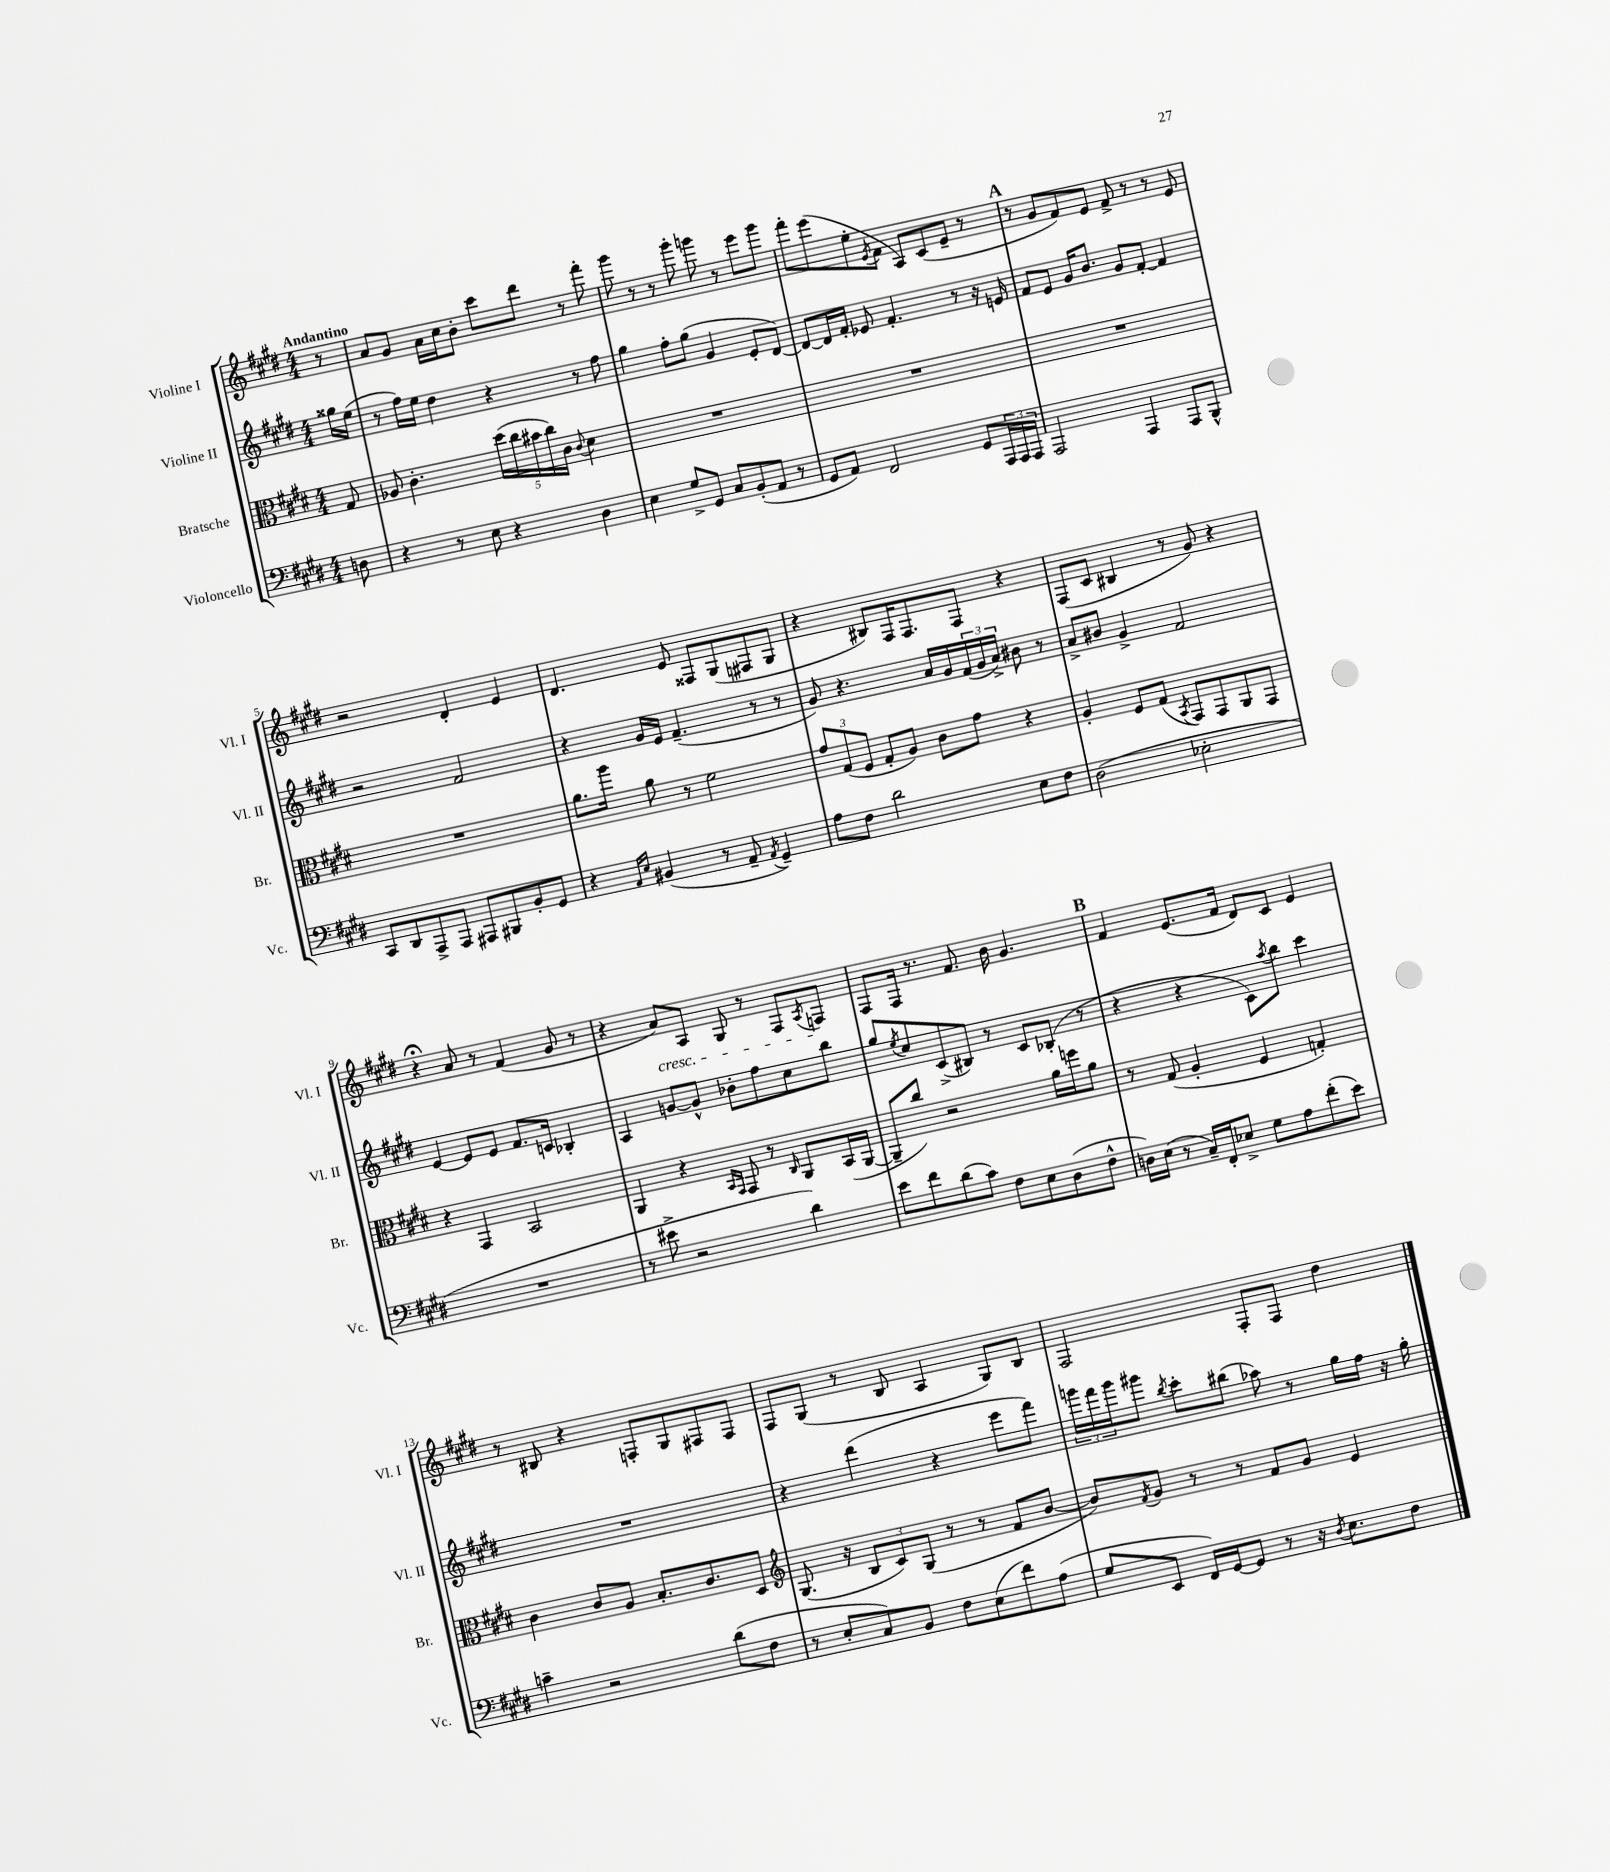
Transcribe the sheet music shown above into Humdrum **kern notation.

**kern	**kern	**kern	**kern
*staff4	*staff3	*staff2	*staff1
*clefF4	*clefC3	*clefG2	*clefG2
*k[f#c#g#d#]	*k[f#c#g#d#]	*k[f#c#g#d#]	*k[f#c#g#d#]
*M4/4	*M4/4	*M4/4	*M4/4
8D\	8G#/	16gg##\LL	8r
.	.	(16ee\JJ	.
=	=	=	=
4r	8A-/	8r	8a/L
.	4.c#'\	16ff#\LL)	8g#/J
.	.	16ee\JJ	.
8r	.	4dd#\	16a\LL
.	.	.	16cc#\J
8E\	.	.	8b'\J
4r	(20dd#\LL	4r	8ccc#\L
.	20cc#\	.	.
.	20b#\	.	.
.	.	.	8ddd#\J
.	20cc#\)	.	.
.	20c#\JJ	.	.
.	8qqc#/	.	.
4D#\	4d#\	8r	8r
.	.	8ff#\	8fff#'\
=	=	=	=
4E\	1r	4gg#\	8ggg#\
.	.	.	8r
8G#^/L	.	8ff#'\L	8r
8GG#/J	.	(8gg#\J	8ggg#'\
8C#/L	.	4g#/	8ggg\
(8BB'/	.	.	8r
8AA/J	.	8e'/L	8eee\L
8r	.	[8d#/J)	8ggg\J
=	=	=	=
8GG#/L	1r	8d#/_L	8fff#'\L
8AA/J)	.	16d#/]L	(8eee\
.	.	16f#'/JJ	.
2FF#/	.	8e-/	8ee'\
.	.	.	8qe/
.	.	4.f#'/	8f#\J
.	.	.	8A/L)
.	.	.	(8c#/
8GG#/L	.	8r	8e~/J
24AAA/L	.	16r	8r
24AAA/	.	.	.
.	.	16e/	.
24AAA/JJ	.	.	.
=	=	=	=
2AAA/	1r	8f#/L	8r
.	.	8e/J	8g#/L
.	.	16g#/LK	8f#/)
.	.	8.b/J	.
.	.	.	8e/J
4AAA/	.	8g#/L	8f#^/
.	.	[8f#'/J	8r
8AAA/L	.	4f#/]	8r
8BBB^^/J	.	.	8e/
=	=	=	=
8CC#/L	1r	2r	2r
8DD#/	.	.	.
8AAA^/	.	.	.
8AAA/J	.	.	.
8AAA#/L	.	2f#/	4d#'/
8BBB#/	.	.	.
8BB'/	.	.	4e/
8GG#/J	.	.	.
=	=	=	=
4r	8.a\L	4r	4.d#/
.	16aa\Jk	.	.
16qqAA/LL	.	.	.
16qqE/JJ	.	.	.
(4BB#/	8a\	16g#/LL	.
.	.	16e/JJ	.
.	8r	(4.f#~/	8e/
8r	2f#\	.	8F##/L
8AA~/	.	.	(8G#/
8qAA/	.	.	.
4GG#~/)	.	8r	8F#/
.	.	8r	8G#/J
=	=	=	=
8A\L	12g#/L	8g#/)	4r
.	(12G#/	.	.
8F#\J	.	4.r	.
.	12F#/J	.	.
2d#\	8G#'/L	.	8B#/L)
.	8A/J)	.	16F#/K
.	.	.	8.F#/
.	8c#\L	16a/LL	.
.	.	16g#/	.
.	8g#\J	(24f#/	8F#/J
.	.	24g#/	.
.	.	24a^/JJ)	.
8E\L	4r	8b#\	4r
8F#\J	.	8r	.
=	=	=	=
(2D#\	4A'/	8a^/L	(8F#/L
.	.	8b#/J	8c#/J
.	8F#/L	4g#^/	4B#/
.	(8G#/J	.	.
.	8qBB/	.	.
2E-'\	8GG#/L)	2f#/	8r
.	8GG#/	.	8g#/)
.	8AA/	.	4r
.	8GG#/J	.	.
=	=	=	=
1r	4r	[4e/	4r;
.	4GG#/	8e/]L	8a/
.	.	8e/J	8r
.	2BB/	8.f#/L	(4f#/
.	.	16c/Jk	.
.	.	4B-'/	8g#/
.	.	.	8r
=	=	=	=
8r	4AA/	4A/	4r
8e#^\	.	.	.
2r	4r	[8g/L	8a/L)
.	.	8g^^/]J	8A/J
.	16qqBB/LL	.	.
.	16qqGG#/JJ	.	.
.	8GG#/	8b-'\L	8G#/
.	8r	8ff#\	8r
.	16qqC#/	.	.
4d#\)	8AA/L	8cc#\	8F#/L
.	.	.	8qA/
.	(16BB/L	8bb\J	8F/J
.	[16AA/JJ	.	.
=	=	=	=
8e\L	8AA~/]L	8gg#/L	8F#/L
.	.	8qee/	.
8f#\	8cc#/J)	8cc#/	16F#/Jk
.	.	.	8.r
(8d#\	2r	(8c#^/	.
8c#\J)	.	8B#/J)	8.f#/
8F#\L	.	8r	.
.	.	.	16b\
8E\	.	8c#/L	4.g#/
(8D#\	16a\LL	(8B-'/J	.
.	16ff\J	.	.
8F#^^\J	8a\J	8r	.
=	=	=	=
16D\LL)	8r	4r	4f#/
(16E\JJ	.	.	.
8r	(8G#/	.	.
16C#~/LL)	4A'/	4r	(8.e/L
16FF#'/J	.	.	.
8E-^/J	.	.	.
.	.	.	16f#/Jk
8G#\L	4F#/	8c#\L)	8d#/L)
.	.	8qaa/	.
8A\	.	8bb\J	8c#/J
(8f#'\	4G'/)	4ccc#\	4e/
8e\J)	.	.	.
=	=	=	=
4c~\	4c#\	1r	8r
.	.	.	8B#/
2r	8c#/L	.	4r
.	8A/J	.	.
.	8.B'/L	.	8F'/L
.	.	.	8G#/
.	8.c#/	.	.
(8d#\L	.	.	8F#/
8F#\J	8D#/J	.	8F#/J
=	=	=	=
*	*clefG2	*	*
8r	(8.G#/	4r	8F#/L
8E'/L	.	.	(8G#/J
.	16r	.	.
8C#/)	12B/L	(4ddd#\	8r
.	12c#/)	.	.
8BB/J	.	.	8B/
.	(12G#/J	.	.
8F#\L	8r	4r	4A/
(8E\	8r	.	.
8f#\)	8f#/L	8eee\L	8G#/L)
(8A\J	[8b/J	8fff#\J)	8B/J
=	=	=	=
8G#/L	8b/]L)	24ggg\LL	2F#/
.	.	24fff#\	.
.	.	24ggg\J	.
.	8qf#/	.	.
8EE/J	8g#/J	8ggg#\J	.
.	.	8qbb/	.
16FF#/LL)	8r	8ccc#'\L	.
[16GG#/J	.	.	.
8GG#/]J	8r	(8bb#\J	.
8r	8f#/L	8aa-\)	8F#'/L
16r	8g#/J	8r	8F#/J
8qD#/	.	.	.
8.E\L	.	.	.
.	4e/	16gg#\LL	4dd#\
.	.	16ff#\JJ	.
8F#\J	.	16r	.
.	.	16gg#'\	.
==	==	==	==
*-	*-	*-	*-
